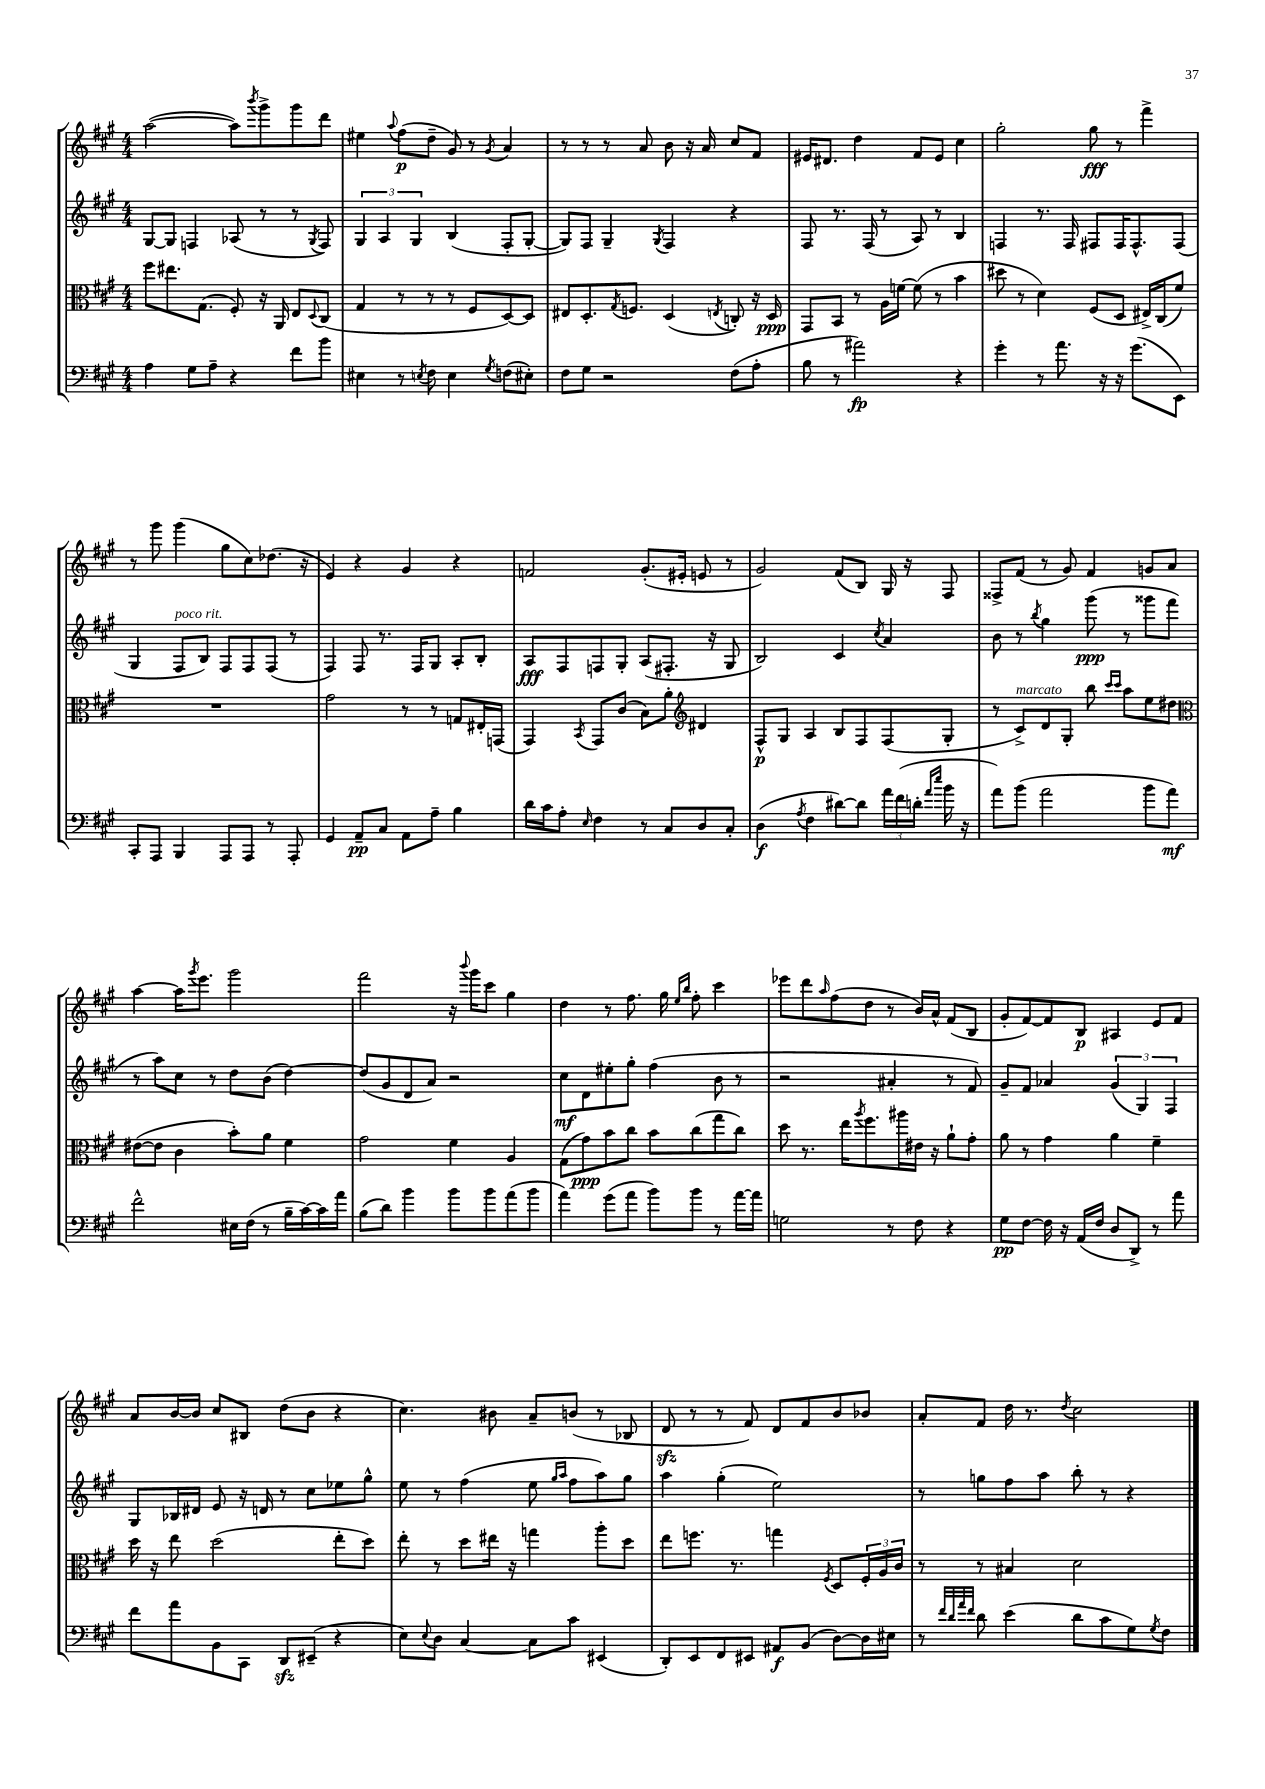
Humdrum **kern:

**kern	**kern	**kern	**kern
*staff4	*staff3	*staff2	*staff1
*clefF4	*clefC3	*clefG2	*clefG2
*k[f#c#g#]	*k[f#c#g#]	*k[f#c#g#]	*k[f#c#g#]
*M4/4	*M4/4	*M4/4	*M4/4
4A\	8ff#\L	[8G#/L	([2aa\
.	8.ee#\	8G#/]J	.
8G#\L	.	4F/	.
.	(8.G#\J	.	.
8A~\J	.	.	.
4r	8F#'/)	(8A-/	8aa\]L)
.	.	.	8qbbb/
.	16r	8r	8ggg#^\
.	16AA/	.	.
8f#\L	8E/L	8r	8ggg#\
.	8qqD/	8qG#/	.
8b\J	(8C#/J	8F/)	8ddd\J
=	=	=	=
4E#\	4G#/	6G#/	4ee#\
.	.	6A/	.
.	.	.	8qqaa/
8r	8r	.	(8ff#\L
.	.	6G#/	.
8qE/	.	.	.
8F#\	8r	.	8dd~\J
4E\	8r	(4B/	8g#/)
.	8F#/L	.	8r
8qG#/	.	.	8qg#/
(8F\L	[8D/)	8F#'/L	4a/
8E#'\J)	8D/]J	[8G#'/J	.
=	=	=	=
8F#\L	8E#/L	8G#/]L)	8r
8G#\J	8.D'/	8F#/J	8r
2r	.	4G#~/	8r
.	8qG#/	.	.
.	8.F/J	.	.
.	.	.	8a/
.	.	8qG#/	.
.	(4D/	4F#/	8b\
.	.	.	16r
.	.	.	16a/
.	8qE/	.	.
(8F#\L	8C'/)	4r	8cc#/L
8A'\J	16r	.	8f#/J
.	16D/	.	.
=	=	=	=
8B\	8GG#/L	8F#/	16e#/LK
.	.	.	8.d#/J
8r	8BB/J	8.r	.
2a#\)	8r	.	4dd\
.	.	(16F#/	.
.	16A\LL	8r	.
.	[16f\JJ	.	.
.	(8f\]	8A/)	8f#/L
.	8r	8r	8e#/J
4r	4b\	4B/	4cc#\
=	=	=	=
4g#'\	8dd#\	4F/	2gg#'\
.	8r	.	.
8r	4d\)	8.r	.
8.a\	.	.	.
.	.	16F/	.
.	(8F#/L	8F#/L	8gg#\
16r	.	.	.
16r	8D/J	16F#/K	8r
(8.g#\L	.	8.F#^^/	.
.	16E#^/LL)	.	4fff#^\
.	(16C#/J	.	.
8EE\J)	8f#/J)	(8F#/J	.
=	=	=	=
8CC#'/L	1r	4G#/	8r
8AAA/J	.	.	8ggg#\
4BBB/	.	8F#/L	(4ggg#\
.	.	8B/J)	.
8AAA/L	.	8F#/L	8gg#\L
8AAA/J	.	8F#/	8cc#\)
8r	.	(8F#/J	(8.dd-\J
8AAA'/	.	8r	.
.	.	.	16r
=	=	=	=
4GG#/	2g#\	4F#/)	4e/)
8AA~/L	.	8F#/	4r
8C#/J	.	8.r	.
8AA\L	8r	.	4g#/
.	.	16F#/LK	.
8A~\J	8r	8G#/J	.
4B\	8G/L	8A'/L	4r
.	16E#'/L	8B'/J	.
.	(16GG/JJ	.	.
=	=	=	=
16d\LL	4GG#/)	8A/L	2f/
16c#\J	.	.	.
8A'\J	.	8F#/	.
16qqE/	8qBB/	.	.
4F#\	8GG#/L	8F/	.
.	(8c#/J	8G#'/J	.
8r	8B\L)	(8A/L	(8.g#'/L
8C#/L	8a'\J	8.F#'/J	.
.	.	.	16e#'/Jk
*	*clefG2	*	*
8D/	4d#/	.	8e/
.	.	16r	.
8C#'/J	.	8G#/	8r
=	=	=	=
(4D\	8F#^^/L	2B/)	2g#/)
.	8G#/J	.	.
8qA/	.	.	.
4F#\	4A/	.	.
[8d#\L)	8B/L	4c#/	(8f#/L
8d#\]J	8F#/	.	8B/J)
.	.	8qcc#/	.
24a\LL	(8F#/	4a/	16G#/
(24f#\	.	.	.
.	.	.	16r
24d'\JJ	.	.	.
16qqa/LL	.	.	.
16qqee/JJ	.	.	.
16b\	8G#'/J	.	8F#/
16r	.	.	.
=	=	=	=
8a\L)	8r	8b\	8F##^/L
(8b\J	8c#^/L)	8r	(8f#/J
.	.	8qbb/	.
2a\	8d/	4gg#\	8r
.	8G#'/J	.	8g#/)
.	8bb\	(8ggg#\	4f#/
.	16qqccc#/LL	.	.
.	16qqccc#/JJ	.	.
.	8aa\L	8r	.
8b\L	8ee\	8ggg##\L	8g/L
8a\J)	8dd#\J	8fff#\J	8a/J
=	=	=	=
*	*clefC3	*	*
2f#^^\	([8e#\L	8r	[4aa\
.	8e#\]J	8aa\L)	.
.	4c#\	8cc#\J	16aa\]LK
.	.	.	8qggg#/
.	.	.	8.eee\J
.	.	8r	.
16E#\LL	8b'\L)	8dd\L	2ggg#\
(16F#\JJ	.	.	.
8r	8a\J	(8b\J	.
16B~\LL	4f#\	[4dd\)	.
[16c#\)	.	.	.
16c#\]	.	.	.
16a\JJ	.	.	.
=	=	=	=
(8B\L	2g#\	(8dd/]L	2fff#\
8d\J)	.	8g#/	.
4b\	.	8d/	.
.	.	8a/J)	.
8b\L	4f#\	2r	16r
.	.	.	8qqbbb/
.	.	.	16ggg#\LK
8b\	.	.	8ccc#\J
(8a\	4A/	.	4gg#\
8b\J	.	.	.
=	=	=	=
4a\)	(8G#\L	8cc#\L	4dd\
.	8g#\)	8d\	.
(8g#\L	8b\	8ee#'\	8r
8a\J	8cc#\J	8gg#'\J	8.ff#\
8b\L)	8b\L	(4ff#\	.
.	.	.	16gg#\
.	.	.	16qqee/LL
.	.	.	16qqbb/JJ
8b\J	(8cc#\	.	8ff#'\
8r	8gg#\	8b\	4ccc#\
[16a\LL	8cc#\J)	8r	.
16a\]JJ	.	.	.
=	=	=	=
2G\	8dd\	2r	8eee-\L
.	8.r	.	8ddd\
.	.	.	16qqaa/
.	.	.	(8ff#\
.	16ee\LK	.	.
.	8qaa/	.	.
.	8.ff#\	.	8dd\J
8r	.	4a#'/	8r
.	16aa#\L	.	.
8F#\	16e#\JJ	.	16b/LL)
.	16r	.	16a^^/JJ
4r	8a`\L	8r	(8f#/L
.	8g#'\J	8f#/)	8B/J
=	=	=	=
8G#\L	8a\	8g#~/L	8g#'/L
[8F#\J	8r	8f#/J	[8f#/)
16F#\]	4g#\	4a-/	8f#/]
16r	.	.	.
(16AA/LL	.	.	8B/J
16F#/JJ	.	.	.
8D/L	4a\	(6g#/	4A#/
8DD^/J)	.	.	.
.	.	6G#/)	.
8r	4f#~\	.	8e/L
.	.	6F#/	.
8a\	.	.	8f#/J
=	=	=	=
8f#\L	16dd\	8G#/L	8a/L
.	16r	.	.
8a\	8ee\	16B-/L	[16b/L
.	.	16d#/JJ	16b/]JJ
8BB\	(2dd\	8e/	8cc#/L
8CC#\J	.	16r	8B#/J
.	.	16d/	.
8DD/L	.	8r	(8dd\L
(8EE#~/J	.	8cc#\L	8b\J
4r	8ee'\L	8ee-\	4r
.	8dd\J)	8gg#^^\J	.
=	=	=	=
8E\L)	8ee'\	8ee\	4.cc#\)
8qqE/	.	.	.
8D\J	8r	8r	.
[4C#/	8dd\L	(4ff#\	.
.	16ee#\Jk	.	8b#\
.	16r	.	.
8C#\]L	4gg\	8ee\	8a~/L
.	.	16qqgg#/LL	.
.	.	16qqaa/JJ	.
8c#\J	.	8ff#\L	(8b/J
(4EE#/	8aa'\L	8aa\)	8r
.	8dd\J	8gg#\J	8B-/
=	=	=	=
8DD'/L)	8ee\L	4aa\	8d/
8EE/	8.ff\J	.	8r
8FF#/	.	(4gg#'\	8r
.	8.r	.	.
8EE#/J	.	.	8f#/)
8AA#/L	4gg\	2ee\)	8d/L
(8BB/J	.	.	8f#/
.	8qF#/	.	.
[8D\L)	8D/L	.	8b/
16D\]L	24F#'/L	.	8b-/J
.	24A/	.	.
16E#\JJ	.	.	.
.	24c#/JJ	.	.
=	=	=	=
8r	8r	8r	8a'/L
32qqf#/LLL	.	.	.
32qqd/	.	.	.
32qqa/	.	.	.
32qqf#/JJJ	.	.	.
8d\	8r	8gg\L	8f#/J
(4e\	4B#/	8ff#\	16dd\
.	.	.	8.r
.	.	8aa\J	.
.	.	.	8qdd/
8d\L	2d\	8bb'\	2cc#\
8c#\	.	8r	.
8G#\)	.	4r	.
8qG#/	.	.	.
8F#\J	.	.	.
==	==	==	==
*-	*-	*-	*-
